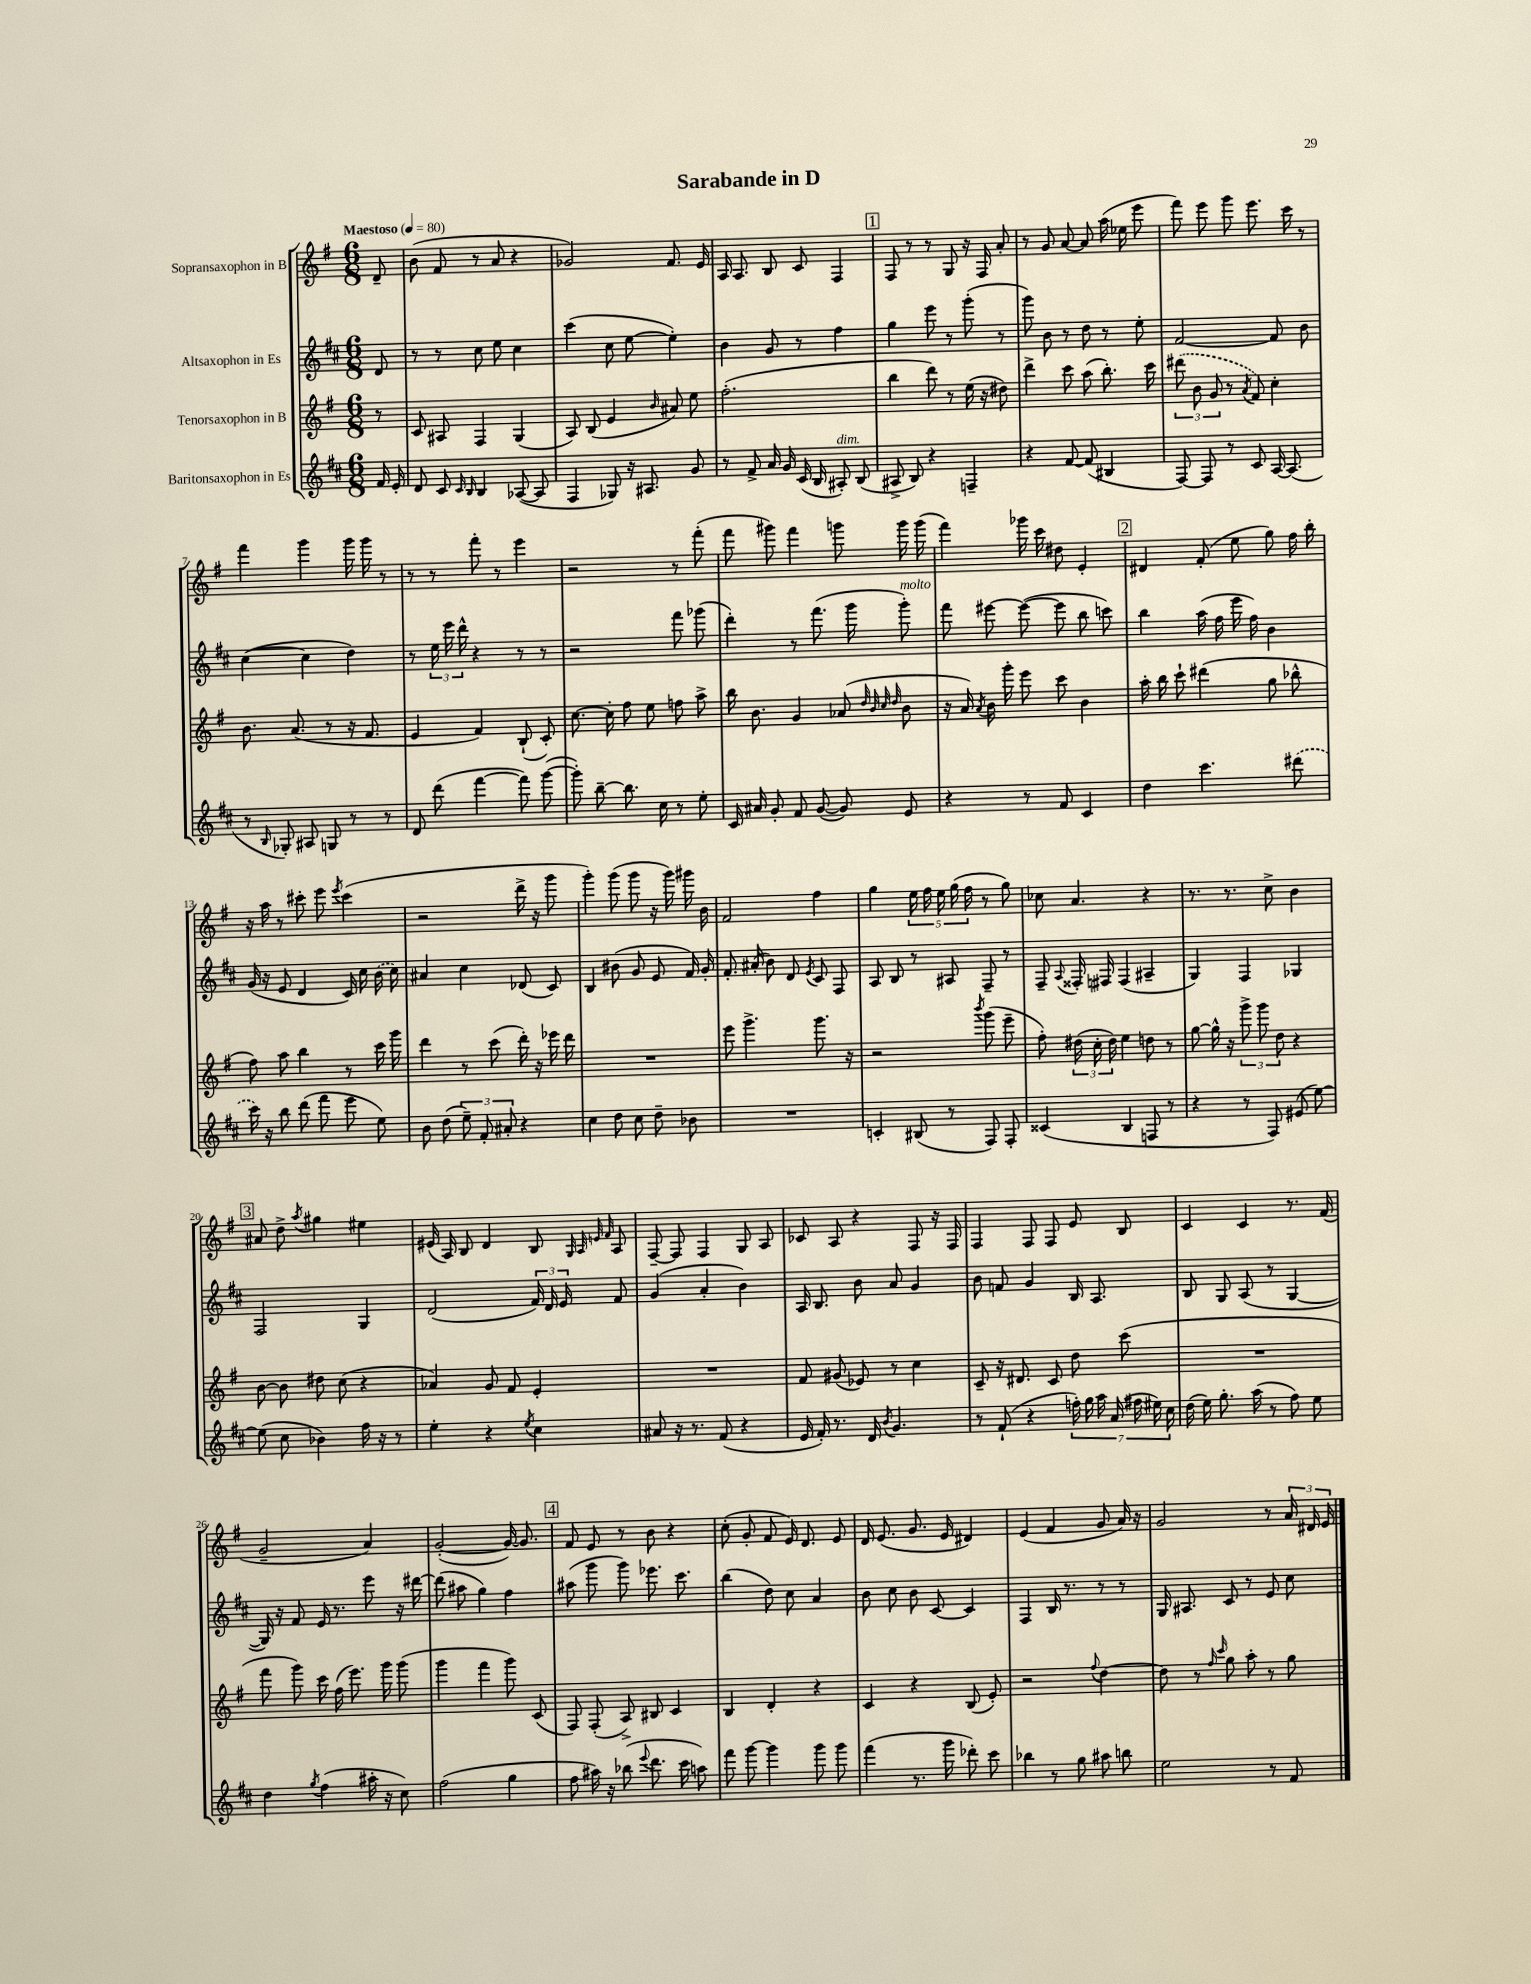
\header { title = "Sarabande in D" }
<<
\new StaffGroup <<
\new Staff = "s0" \with { instrumentName = "Sopransaxophon in B" } {
    \clef treble \key g \major \numericTimeSignature \time 6/8 \partial 8 \tempo "Maestoso" 4 = 80
    \autoBeamOff d'8-- |
    b'8( fis'8 r8 a'8 r4 |
    ges'2) fis'8. e'16 |
    a16 a8. b8 c'8 fis4 |
    \mark \markup { \box "1" } fis8 r8 r8 g8 r16 fis16 a'8-. |
    r8 g'8 a'8~ a'8 a''16( ees''16 e'''8 |
    fis'''8) e'''8 g'''8 e'''8. c'''16 r8 |
    fis'''4 g'''4 g'''16 g'''16 r8 |
    r8 r8 fis'''8-. r8 e'''4 |
    r2 r8 fis'''8-.( |
    fis'''8 gis'''8) fis'''4 g'''8 g'''16 g'''16( |
    fis'''4) ges'''16 c'''16 dis''8 e'4-. |
    \mark \markup { \box "2" } dis'4 fis'8-.( e''8 g''8) fis''16 b''16-. |
    r16 a''16 r8 cis'''8-. e'''8 \acciaccatura { e'''8 } cis'''4( |
    r2 d'''16-> r16 g'''8 |
    g'''4-.) g'''8( g'''8 r16 g'''16) gis'''16 b'16 |
    fis'2 fis''4 |
    g''4 \tuplet 5/4 { e''16 fis''16 e''16 g''16( fis''16 } r8 g''8) |
    ces''8 a'4. r4 |
    r8. r8. c''8-> b'4 |
    \mark \markup { \box "3" } ais'8 d''8-> \acciaccatura { a''8 } gis''4 eis''4 |
    eis'16( a16) b8 d'4 b8 \grace { g32 a32 e'32 fis'32 } a8 |
    fis8~-- fis8 fis4 g8 a8 |
    ces'8 a8 r4 fis8 r16 fis16 |
    fis4 fis8 fis8 e'8 b8 |
    c'4 c'4 r8. fis'16( |
    g'2-- a'4) |
    g'2~-.( g'16~) g'8. |
    \mark \markup { \box "4" } fis'8 e'8 r8 b'8 r4 |
    c''8-.( g'8-. fis'8 e'16) d'8. e'8 |
    d'16 e'8.( g'8. e'16 dis'4) |
    e'4( fis'4 g'8 a'16) r16 |
    g'2 r8 \tuplet 3/2 { a'16 dis'16 e'16 } \bar "|." |
}
\new Staff = "s1" \with { instrumentName = "Altsaxophon in Es" } {
    \clef treble \key d \major \numericTimeSignature \time 6/8 \partial 8
    \autoBeamOff d'8 |
    r8 r8 cis''8 e''8 cis''4 |
    cis'''4( cis''8 e''8~ e''4-.) |
    b'4 g'8 r8 fis''4 |
    \mark \markup { \box "1" } g''4 e'''8 r8 g'''8-.( r8 |
    g'''8) b'8 r8 d''8 r8 e''8-. |
    fis'2~ fis'8 b'8 |
    cis''4~( cis''4 d''4) |
    r8 \tuplet 3/2 { e''16 e'''16 d'''16-^ } r4 r8 r8 |
    r2 fis'''8 ges'''8( |
    d'''4-.) r8 fis'''8.( g'''16 g'''8-.^\markup { \italic "molto" }) |
    fis'''8 eis'''8~ eis'''8~( eis'''8 b''8 c'''8) |
    \mark \markup { \box "2" } b''4 a''16( fis''16 e'''16 fis''16) b'4 |
    g'16( r16 e'8 d'4 cis'16) cis''16 \once \slurDashed b'16( cis''16) |
    ais'4 cis''4 des'8( cis'8) |
    b4 bis'8( g'8 e'8 fis'16) g'16-. |
    fis'8.-. ais'16-.( b'8) d'8 \acciaccatura { e'8 } cis'8 fis8 |
    a8 b8 r8 ais8 fis8-- r8 |
    fis8-- \appoggiatura { a8 } fisis16-. fis16 fis4( ais4-- |
    g4) fis4 ges4 |
    \mark \markup { \box "3" } fis2 g4 |
    d'2( \tuplet 3/2 { fis'16) d'16 e'16 } fis'8 |
    g'4( a'4-. b'4) |
    a16 b8. b'8 a'8 g'4 |
    b'8 f'8 g'4 b16 a8. |
    b8 g8 a8( r8 g4~ |
    g16) r16 fis'8 e'16 r8. e'''8 r16 dis'''16~ |
    dis'''8( ais''8 g''4) fis''4 |
    \mark \markup { \box "4" } ais''8( g'''8 g'''8) ees'''8. cis'''8. |
    b''4( d''8) cis''8 a'4 |
    b'8 cis''8 b'8 cis'8~ cis'4 |
    fis4 b16 r8. r8 r8 |
    g16 ais8. cis'8 r8 e'8 cis''8 \bar "|." |
}
\new Staff = "s2" \with { instrumentName = "Tenorsaxophon in B" } {
    \clef treble \key g \major \numericTimeSignature \time 6/8 \partial 8
    \autoBeamOff r8 |
    c'8 ais8 fis4 g4( |
    a8) b8( e'4 \grace { b'16 } ais'8) e''8 |
    fis''2.-.( |
    \mark \markup { \box "1" } b''4 d'''8) r8 e''16( r16 dis''8) |
    d'''4-> c'''8 a''8( b''8.-.) c'''16 |
    \tuplet 3/2 { \once \slurDashed dis'''8( b'8 g'8 } r8 \acciaccatura { a'8 } fis'8) c''4-. |
    b'8. a'8.( r8 r16 fis'8. |
    e'4 fis'4) b8-!( c'8-.) |
    c''8.~ c''16-. fis''8 e''8 f''8 a''8-> |
    b''16 b'8. g'4 aes'8( \grace { d''32 b'32 c''32 d''32 } b'8 |
    r16 a'16) \acciaccatura { a'8 } b'16 g'''16-. e'''8 c'''8 b'4 |
    \mark \markup { \box "2" } a''16-. b''16 c'''8-! dis'''4( g''8 bes''8-^ |
    fis''8) a''8 b''4 r8 c'''16 g'''16 |
    d'''4 r8 c'''8( d'''16-.) r16 ees'''16 d'''16 |
    R2. |
    e'''8 g'''4.-> g'''8. r16 |
    r2 \acciaccatura { b'''8 } g'''8( e'''8-- |
    fis''8-.) \tuplet 3/2 { dis''16( c''16-. dis''16) } e''4 d''8 r8 |
    g''8~ g''16-^ r16 \tuplet 3/2 { g'''8-> g'''8 d''8 } r4 |
    \mark \markup { \box "3" } b'8~ b'8 dis''8 c''8( r4 |
    aes'4) g'8 fis'8 e'4-. |
    R2. |
    fis'8 gis'8( ees'8) r8 c''4 |
    c'8-- r16 dis'8. c'8 d''8 c'''8( |
    R2. |
    fis'''8 g'''8) c'''16 fis''16( e'''8.) g'''16 g'''8( |
    g'''4 fis'''4 g'''8) c'8( |
    \mark \markup { \box "4" } fis8) fis8-.( a8->) bis8 c'4 |
    b4 d'4-. r4 |
    c'4 r4 b8( e'8-.) |
    r2 \appoggiatura { fis''8 } d''4~ |
    d''8 r8 \grace { fis''16 c'''16 } g''8 a''8-. r8 g''8 \bar "|." |
}
\new Staff = "s3" \with { instrumentName = "Baritonsaxophon in Es" } {
    \clef treble \key d \major \numericTimeSignature \time 6/8 \partial 8
    \autoBeamOff fis'16 e'16-. |
    d'8 cis'8 \grace { cis'16 b16 } b4 aes8~( aes8 |
    fis4 ges8) r16 ais8. g'8 |
    r8 fis'8-> a'16 g'16 cis'16( b16 ais8-.^\markup { \italic "dim." }) b8( |
    \mark \markup { \box "1" } ais8-> b8) r4 f4-- |
    r4 fis'8~ fis'8( bis4 |
    fis8~) fis8 r8 cis'8 a16~ a8.( |
    r8 \grace { b16 } ges8-.) ais8 g8 r8 r8 |
    d'8 d'''8( fis'''4~ fis'''8) g'''8~( |
    g'''8-.) b''8~-- b''8. cis''16 r8 e''8-. |
    cis'16 ais'16 g'8-. fis'8 g'8~( g'8) e'8 |
    r4 r8 fis'8 cis'4 |
    \mark \markup { \box "2" } d''4 cis'''4. \once \slurDashed dis'''8( |
    cis'''16) r16 b''8 d'''8( fis'''8 e'''8 e''8) |
    b'8 d''8( \tuplet 3/2 { e''8--) fis'8-. ais'8-. } r4 |
    cis''4 d''8 cis''8 d''8-- bes'8 |
    R2. |
    c'4-. bis8( r8 fis8) fis8-. |
    cisis'4( b4 f8 r8 |
    r4 r8 fis8) eis'8( e''8~) |
    \mark \markup { \box "3" } e''8( cis''8 bes'4) fis''16 r16 r8 |
    e''4-. r4 \acciaccatura { e''8 } cis''4 |
    ais'8 r16 r8. fis'8( r4 |
    e'16 fis'16-.) r8. d'16 \acciaccatura { b'8 } g'4. |
    r8 fis'8-!( r4 \tuplet 7/4 { f''16-.) g''16 a''16 a'16( fis''16 eis''16) cis''16 } |
    d''16( e''16) g''8.-. a''16( r8 fis''8) e''8 |
    d''4 \acciaccatura { g''8 } fis''4( ais''16-. r16 cis''8) |
    fis''2( g''4 |
    \mark \markup { \box "4" } fis''8 ais''16) r16 bes''8( \appoggiatura { e'''8 } d'''8. cis'''16 a''8) |
    fis'''8 g'''8~ g'''4 g'''8 g'''8 |
    fis'''4( r8. g'''16 des'''8-.) cis'''8 |
    bes''4 r8 g''8 ais''8 b''8 |
    e''2 r8 fis'8 \bar "|." |
}
>>
>>
